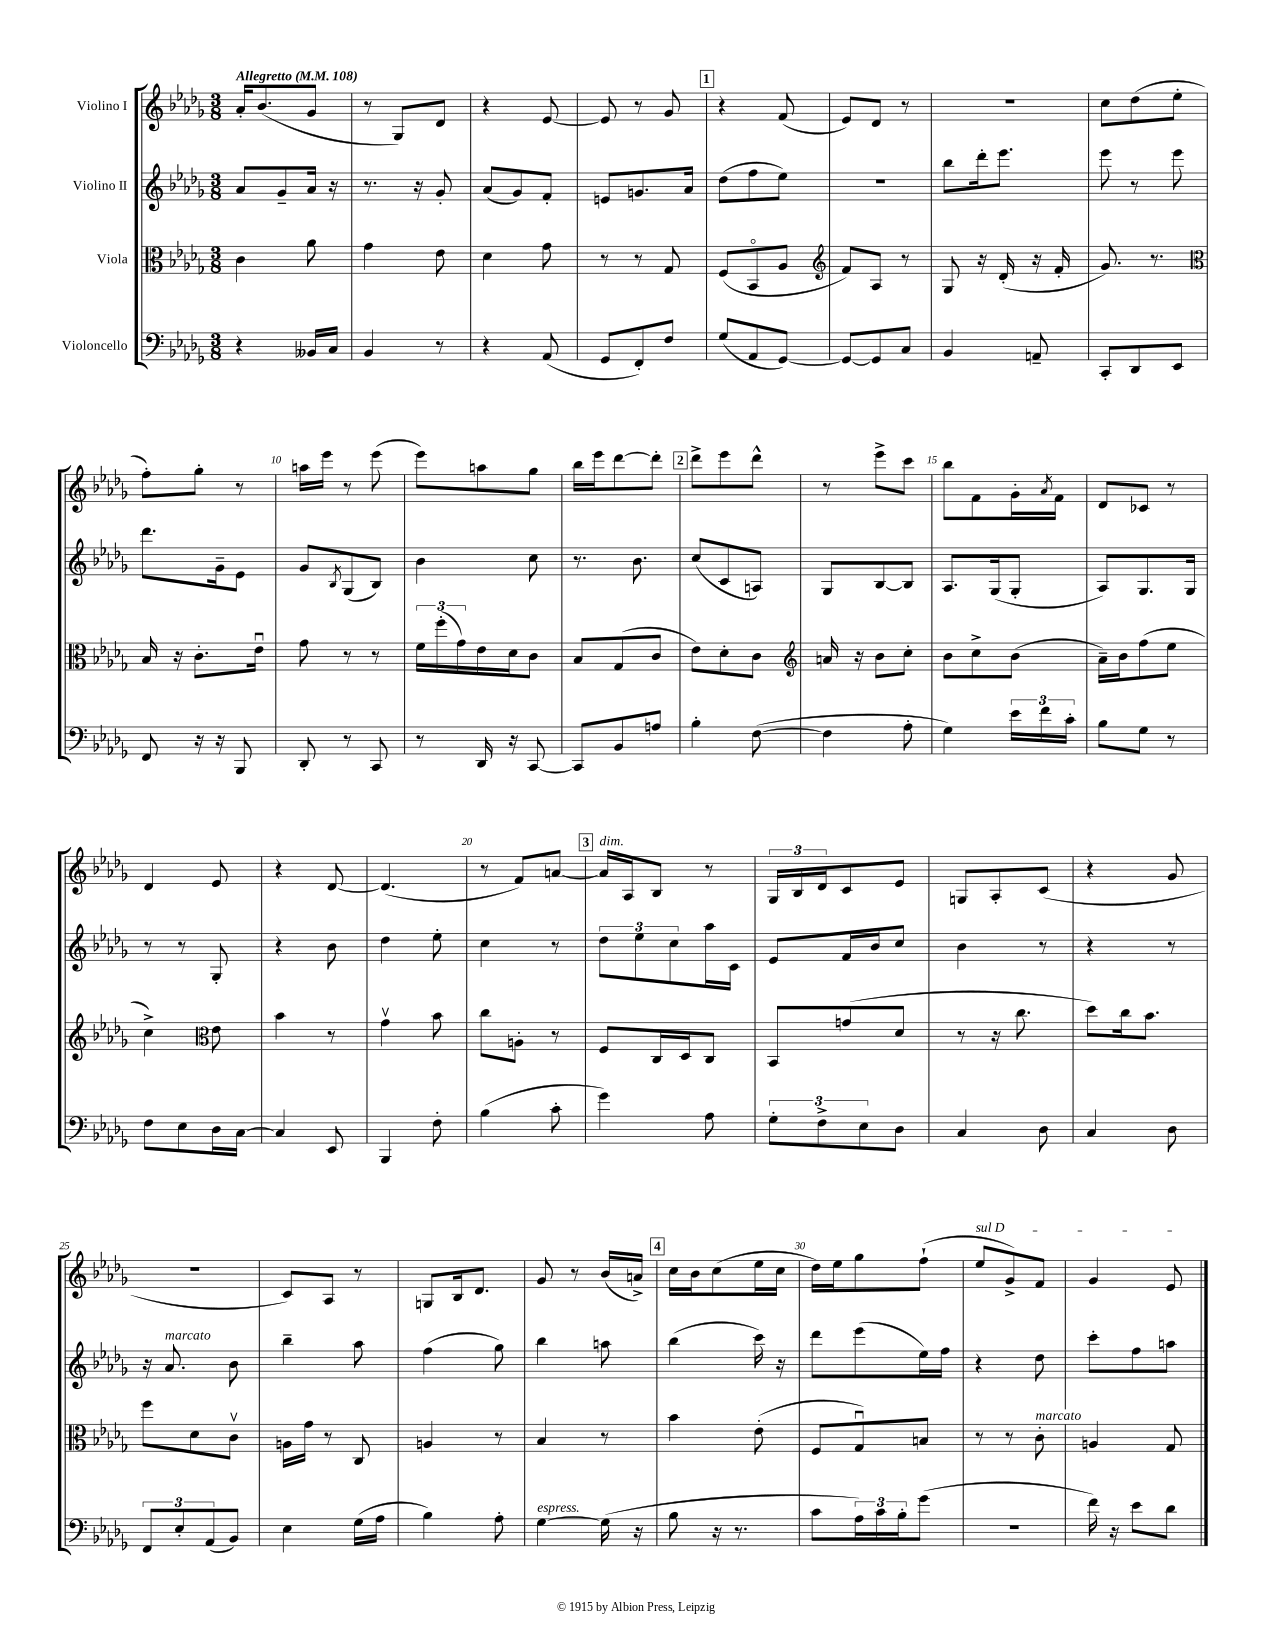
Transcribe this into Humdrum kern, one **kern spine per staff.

**kern	**kern	**kern	**kern
*staff4	*staff3	*staff2	*staff1
*clefF4	*clefC3	*clefG2	*clefG2
*k[b-e-a-d-g-]	*k[b-e-a-d-g-]	*k[b-e-a-d-g-]	*k[b-e-a-d-g-]
*M3/8	*M3/8	*M3/8	*M3/8
*MM108	*MM108	*MM108	*MM108
4r	4c	8a-	16a-'
.	.	.	(8.b-
.	.	8g-~	.
16BB--	8a-	16a-	8g-
16C	.	16r	.
=	=	=	=
4BB-	4g-	8.r	8r
.	.	.	8G-)
.	.	16r	.
8r	8e-	8g-'	8d-
=	=	=	=
4r	4d-	(8a-	4r
.	.	8g-)	.
(8AA-	8g-	8f'	[8e-
=	=	=	=
8GG-	8r	8e	8e-]
8FF')	8r	8.g	8r
8F	8G-	.	8g-
.	.	16a-	.
=	=	=	=
(8G-	(8F	(8dd-	4r
8AA-	8BB-o	8ff	.
[8GG-)	8A-	8ee-)	(8f
=	=	=	=
*	*clefG2	*	*
8GG-_	8f)	4.r	8e-)
8GG-]	8A-	.	8d-
8C	8r	.	8r
=	=	=	=
4BB-	8G-	8bb-	4.r
.	16r	16ddd-'	.
.	(16d-'	8.eee-	.
8AA~	16r	.	.
.	16f'	.	.
=	=	=	=
8CC'	8.g-)	8eee-	8cc
8DD-	.	8r	(8dd-
.	8.r	.	.
8EE-	.	8eee-	8ee-'
=	=	=	=
*	*clefC3	*	*
8FF	16B-	8.ddd-	8ff')
.	16r	.	.
16r	8.c'	.	8gg-'
16r	.	16g-~	.
8BBB-	.	8e-	8r
.	16e-u	.	.
=	=	=	=
8DD-'	8g-	8g-	16aa
.	.	.	16eee-
.	.	8qB-	.
8r	8r	(8G-	8r
8CC	8r	8B-)	(8eee-
=	=	=	=
8r	24f	4b-	8eee-)
.	(24ff'	.	.
.	24g-)	.	.
16DD-	16e-	.	8aa
16r	16d-	.	.
[8CC	8c	8cc	8gg-
=	=	=	=
8CC]	8B-	8.r	16bb-
.	.	.	16eee-
8BB-	(8G-	.	[8ddd-
.	.	8.b-	.
8A	8c	.	8ddd-']
=	=	=	=
4B-'	8e-)	(8cc	8ddd-^
.	8d-'	8c	8eee-
([8F	8c	8A)	8ddd-^^
=	=	=	=
*	*clefG2	*	*
4F]	16a	8G-	8r
.	16r	.	.
.	8b-	[8B-	8eee-^
8A-'	8cc'	8B-]	8ccc
=	=	=	=
4G-)	8b-	8.A-	8bb-
.	8cc^	.	8f
.	.	(16G-	.
24e-	(8b-	8G-'	16g-'
24f	.	.	.
.	.	.	8qa-
.	.	.	16f
24c'	.	.	.
=	=	=	=
8B-	16a-~)	8A-)	8d-
.	16b-	.	.
8G-	(8ff	8.G-	8c-
8r	8ee-	.	8r
.	.	16G-	.
=	=	=	=
8F	4cc^)	8r	4d-
8E-	.	8r	.
*	*clefC3	*	*
16D-	8e-	8G-'	8e-
[16C	.	.	.
=	=	=	=
4C]	4b-	4r	4r
8EE-	8r	8b-	[8d-
=	=	=	=
4BBB-	4g-v	4dd-	(4.d-]
8F'	8b-	8ee-'	.
=	=	=	=
(4B-	8cc	4cc	8r
.	8A'	.	8f)
8c'	8r	8r	[8a
=	=	=	=
4g-)	8F	12dd-	16a]
.	.	.	16A-
.	.	12ee-	.
.	16C	.	8B-
.	.	12cc	.
.	16D-	.	.
8A-	8C	16aa-	8r
.	.	16c	.
=	=	=	=
12G-'	8BB-	8e-	24G-
.	.	.	24B-
12F^	.	.	24d-
.	(8g	16f	8c
12E-	.	.	.
.	.	16b-	.
8D-	8d-	8cc	8e-
=	=	=	=
4C	8r	4b-	8G
.	16r	.	8A-'
.	8.cc	.	.
8D-	.	8r	(8c
=	=	=	=
4C	8dd-)	4r	4r
.	16cc	.	.
.	8.b-	.	.
8D-	.	8r	8g-
=	=	=	=
12FF	8ff	16r	4.r
.	.	8.a-	.
12E-'	.	.	.
.	8d-	.	.
(12AA-	.	.	.
8BB-)	8cv	8b-	.
=	=	=	=
4E-	16A	4bb-~	8c)
.	16g-	.	.
.	8r	.	8A-
(16G-	8C	8aa-	8r
16A-	.	.	.
=	=	=	=
4B-)	4A	(4ff	8G
.	.	.	16B-
.	.	.	8.d-
8A-'	8r	8gg-)	.
=	=	=	=
[4G-	4B-	4bb-	8g-
.	.	.	8r
(16G-]	8r	8aa	(16b-
16r	.	.	16a^)
=	=	=	=
8B-	4b-	(4bb-	16cc
.	.	.	16b-
16r	.	.	(8cc
8.r	.	.	.
.	(8e-'	16ccc)	16ee-
.	.	16r	16cc
=	=	=	=
8c	8F	8ddd-	16dd-)
.	.	.	16ee-
24A-)	8G-u)	(8eee-	8gg-
24c	.	.	.
24B-'	.	.	.
(8g-	8B	16ee-)	(8ff`
.	.	16ff	.
=	=	=	=
4.r	8r	4r	8ee-
.	8r	.	8g-^)
.	8c'	8dd-	8f
=	=	=	=
16f)	4A	8ccc'	4g-
16r	.	.	.
8e-	.	8ff	.
8d-	8G-	8aa	8e-
==	==	==	==
*-	*-	*-	*-
